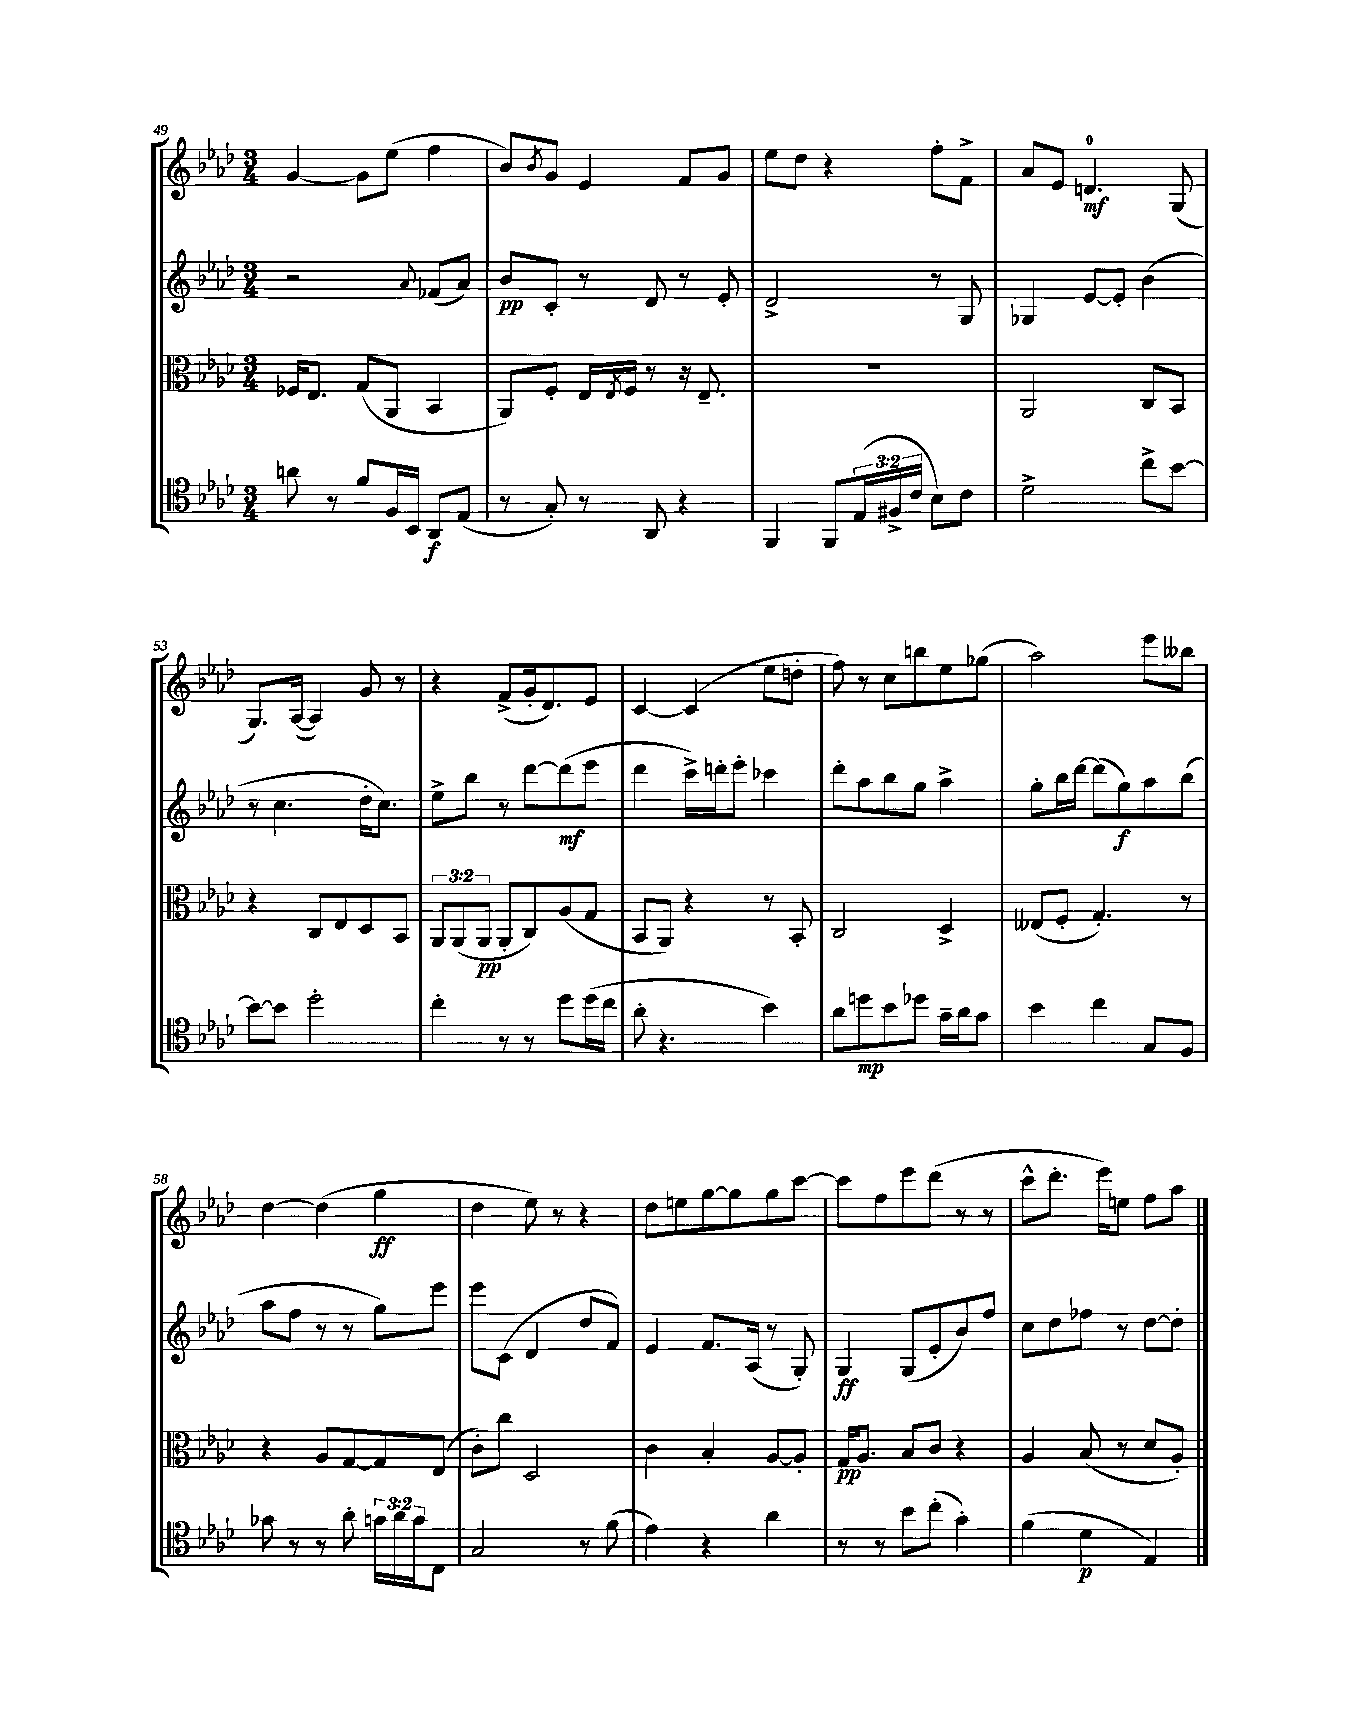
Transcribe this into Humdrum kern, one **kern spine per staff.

**kern	**dynam	**kern	**dynam	**kern	**dynam	**kern	**dynam
*part4	*part4	*part3	*part3	*part2	*part2	*part1	*part1
*staff4	*staff4	*staff3	*staff3	*staff2	*staff2	*staff1	*staff1
*clefC4	*	*clefC3	*	*clefG2	*	*clefG2	*
*k[b-e-a-d-]	*	*k[b-e-a-d-]	*	*k[b-e-a-d-]	*	*k[b-e-a-d-]	*
*M3/4	*	*M3/4	*	*M3/4	*	*M3/4	*
=49	=49	=49	=49	=49	=49	=49	=49
8an\	.	16F-X/KL	.	2r	.	[4g/	.
.	.	8.E-/J	.	.	.	.	.
8r	.	.	.	.	.	.	.
8f/L	.	(8G/L	.	.	.	8g\L]	.
16F/L	.	8AA-/J	.	.	.	(8ee-\J	.
16BB-/JJ	.	.	.	.	.	.	.
.	.	.	.	8qqa-/	.	.	.
8AA-/L	f	4BB-/	.	(8f-X/L	.	4ff\	.
(8E-/J	.	.	.	8a-/J)	.	.	.
=50	=50	=50	=50	=50	=50	=50	=50
8r	.	8AA-/L)	.	8b-/L	pp	8b-/L)	.
.	.	.	.	.	.	8qb-/	.
8G'/)	.	8F'/J	.	8c'/J	.	8g/J	.
8r	.	16E-/LL	.	8r	.	4e-/	.
.	.	8qE-/	.	.	.	.	.
.	.	16F/JJ	.	.	.	.	.
8AA-/	.	8r	.	8d-/	.	.	.
4r	.	16r	.	8r	.	8f/L	.
.	.	8.E-~/	.	.	.	.	.
.	.	.	.	8e-'/	.	8g/J	.
=51	=51	=51	=51	=51	=51	=51	=51
4FF/	.	2.r	.	2d-^/	.	8ee-\L	.
.	.	.	.	.	.	8dd-\J	.
8FF/L	.	.	.	.	.	4r	.
(24E-/L	.	.	.	.	.	.	.
24F#X^/	.	.	.	.	.	.	.
24c/JJ	.	.	.	.	.	.	.
8B-\L)	.	.	.	8r	.	8ff'\L	.
8c\J	.	.	.	8G/	.	8f^\J	.
=52	=52	=52	=52	=52	=52	=52	=52
2d-^\	.	2AA-/	.	4G-X/	.	8a-/L	.
.	.	.	.	.	.	8e-/J	.
.	.	.	.	[8e-/L	.	4.dn/	mf
.	.	.	.	8e-'/J]	.	.	.
8cc^\L	.	8C/L	.	(4b-\	.	.	.
[8b-\J	.	8BB-/J	.	.	.	(8G/	.
!!LO:LB:g=z
=53	=53	=53	=53	=53	=53	=53	=53
8b-\L_	.	4r	.	8r	.	8.G/L)	.
8b-\J]	.	.	.	4.cc\	.	.	.
.	.	.	.	.	.	([16A-/Jk	.
2dd-'\	.	8C/L	.	.	.	4A-/])	.
.	.	8E-/	.	.	.	.	.
.	.	8D-/	.	16dd-'\KL	.	8g/	.
.	.	.	.	8.cc\J)	.	.	.
.	.	8BB-/J	.	.	.	8r	.
=54	=54	=54	=54	=54	=54	=54	=54
4cc'\	.	12AA-/L	.	8ee-^\L	.	4r	.
.	.	(12AA-/	.	.	.	.	.
.	.	.	.	8bb-\J	.	.	.
.	.	12AA-/J	pp	.	.	.	.
8r	.	8AA-'/L	.	8r	.	(8f^/L	.
8r	.	8C/)	.	[8ddd-\L	.	16g'/k	.
.	.	.	.	.	.	8.d-/)	.
8dd-\L	.	(8A-/	.	(8ddd-\]	mf	.	.
(16dd-\L	.	8G/J	.	8eee-\J	.	8e-/J	.
16cc\JJ	.	.	.	.	.	.	.
=55	=55	=55	=55	=55	=55	=55	=55
8a-'\	.	8BB-/L	.	4ddd-\	.	[4c/	.
4.r	.	8AA-/J)	.	.	.	.	.
.	.	4r	.	16ccc^\LL)	.	(4c/]	.
.	.	.	.	16dddn'\J	.	.	.
.	.	.	.	8eee-'\J	.	.	.
4b-\)	.	8r	.	4ccc-X\	.	8ee-\L	.
.	.	8BB-'/	.	.	.	8ddn'\J	.
=56	=56	=56	=56	=56	=56	=56	=56
8a-\L	.	2C/	.	8ddd-'\L	.	8ff\)	.
8ddn\	mp	.	.	8aa-\	.	8r	.
8b-\	.	.	.	8bb-\	.	8cc\L	.
8dd-X\J	.	.	.	8gg\J	.	8bbn\	.
16g~\LL	.	4D-^/	.	4aa-^\	.	8ee-\	.
16a-\J	.	.	.	.	.	.	.
8g\J	.	.	.	.	.	(8gg-X\J	.
=57	=57	=57	=57	=57	=57	=57	=57
4b-\	.	(8E--X/L	.	8gg'\L	.	2aa-\)	.
.	.	8F'/J	.	16bb-\L	.	.	.
.	.	.	.	[16ddd-\JJ	.	.	.
4cc\	.	4.G'/)	.	(8ddd-\L]	.	.	.
.	.	.	.	8gg\)	f	.	.
8G/L	.	.	.	8aa-\	.	8eee-\L	.
8F/J	.	8r	.	(8bb-\J	.	8bb--X\J	.
!!LO:LB:g=z
=58	=58	=58	=58	=58	=58	=58	=58
8g-X\	.	4r	.	8aa-\L	.	[4dd-\	.
8r	.	.	.	8ff\J	.	.	.
8r	.	8A-/L	.	8r	.	(4dd-\]	.
8a-'\	.	[8G/	.	8r	.	.	.
24gn\LL	.	8G/]	.	8gg\L)	.	4gg\	ff
24a-\	.	.	.	.	.	.	.
24g\J	.	.	.	.	.	.	.
8C\J	.	(8E-/J	.	8eee-\J	.	.	.
=59	=59	=59	=59	=59	=59	=59	=59
2G/	.	8c'\L)	.	8eee-\L	.	4dd-\	.
.	.	8cc\J	.	(8c\J	.	.	.
.	.	2D-/	.	4d-/	.	8ee-\)	.
.	.	.	.	.	.	8r	.
8r	.	.	.	8dd-/L	.	4r	.
(8f\	.	.	.	8f/J)	.	.	.
=60	=60	=60	=60	=60	=60	=60	=60
4e-\)	.	4c\	.	4e-/	.	8dd-\L	.
.	.	.	.	.	.	8een\	.
4r	.	4B-'/	.	8.f/L	.	[8gg\	.
.	.	.	.	.	.	8gg\]	.
.	.	.	.	(16A-/Jk	.	.	.
4a-\	.	[8A-/L	.	8r	.	8gg\	.
.	.	8A-'/J]	.	8G'/)	.	[8ccc\J	.
=61	=61	=61	=61	=61	=61	=61	=61
8r	.	16G/KL	pp	4G/	ff	8ccc\L]	.
.	.	8.A-/J	.	.	.	.	.
8r	.	.	.	.	.	8ff\	.
8b-\L	.	8B-/L	.	(8G/L	.	8eee-\	.
(8cc'\J	.	8c/J	.	8e-'/	.	(8ddd-\J	.
4g'\)	.	4r	.	8b-/)	.	8r	.
.	.	.	.	8ff/J	.	8r	.
=62	=62	=62	=62	=62	=62	=62	=62
(4f\	.	4A-/	.	8cc\L	.	8ccc^^\L	.
.	.	.	.	8dd-\	.	8.ddd-'\J	.
4d-\	p	(8B-/	.	8ff-X\J	.	.	.
.	.	.	.	.	.	16eee-\KL)	.
.	.	8r	.	8r	.	8een\J	.
4E-/)	.	8d-/L	.	[8dd-\L	.	8ff\L	.
.	.	8A-'/J)	.	8dd-'\J]	.	8aa-\J	.
==	==	==	==	==	==	==	==
*-	*-	*-	*-	*-	*-	*-	*-
